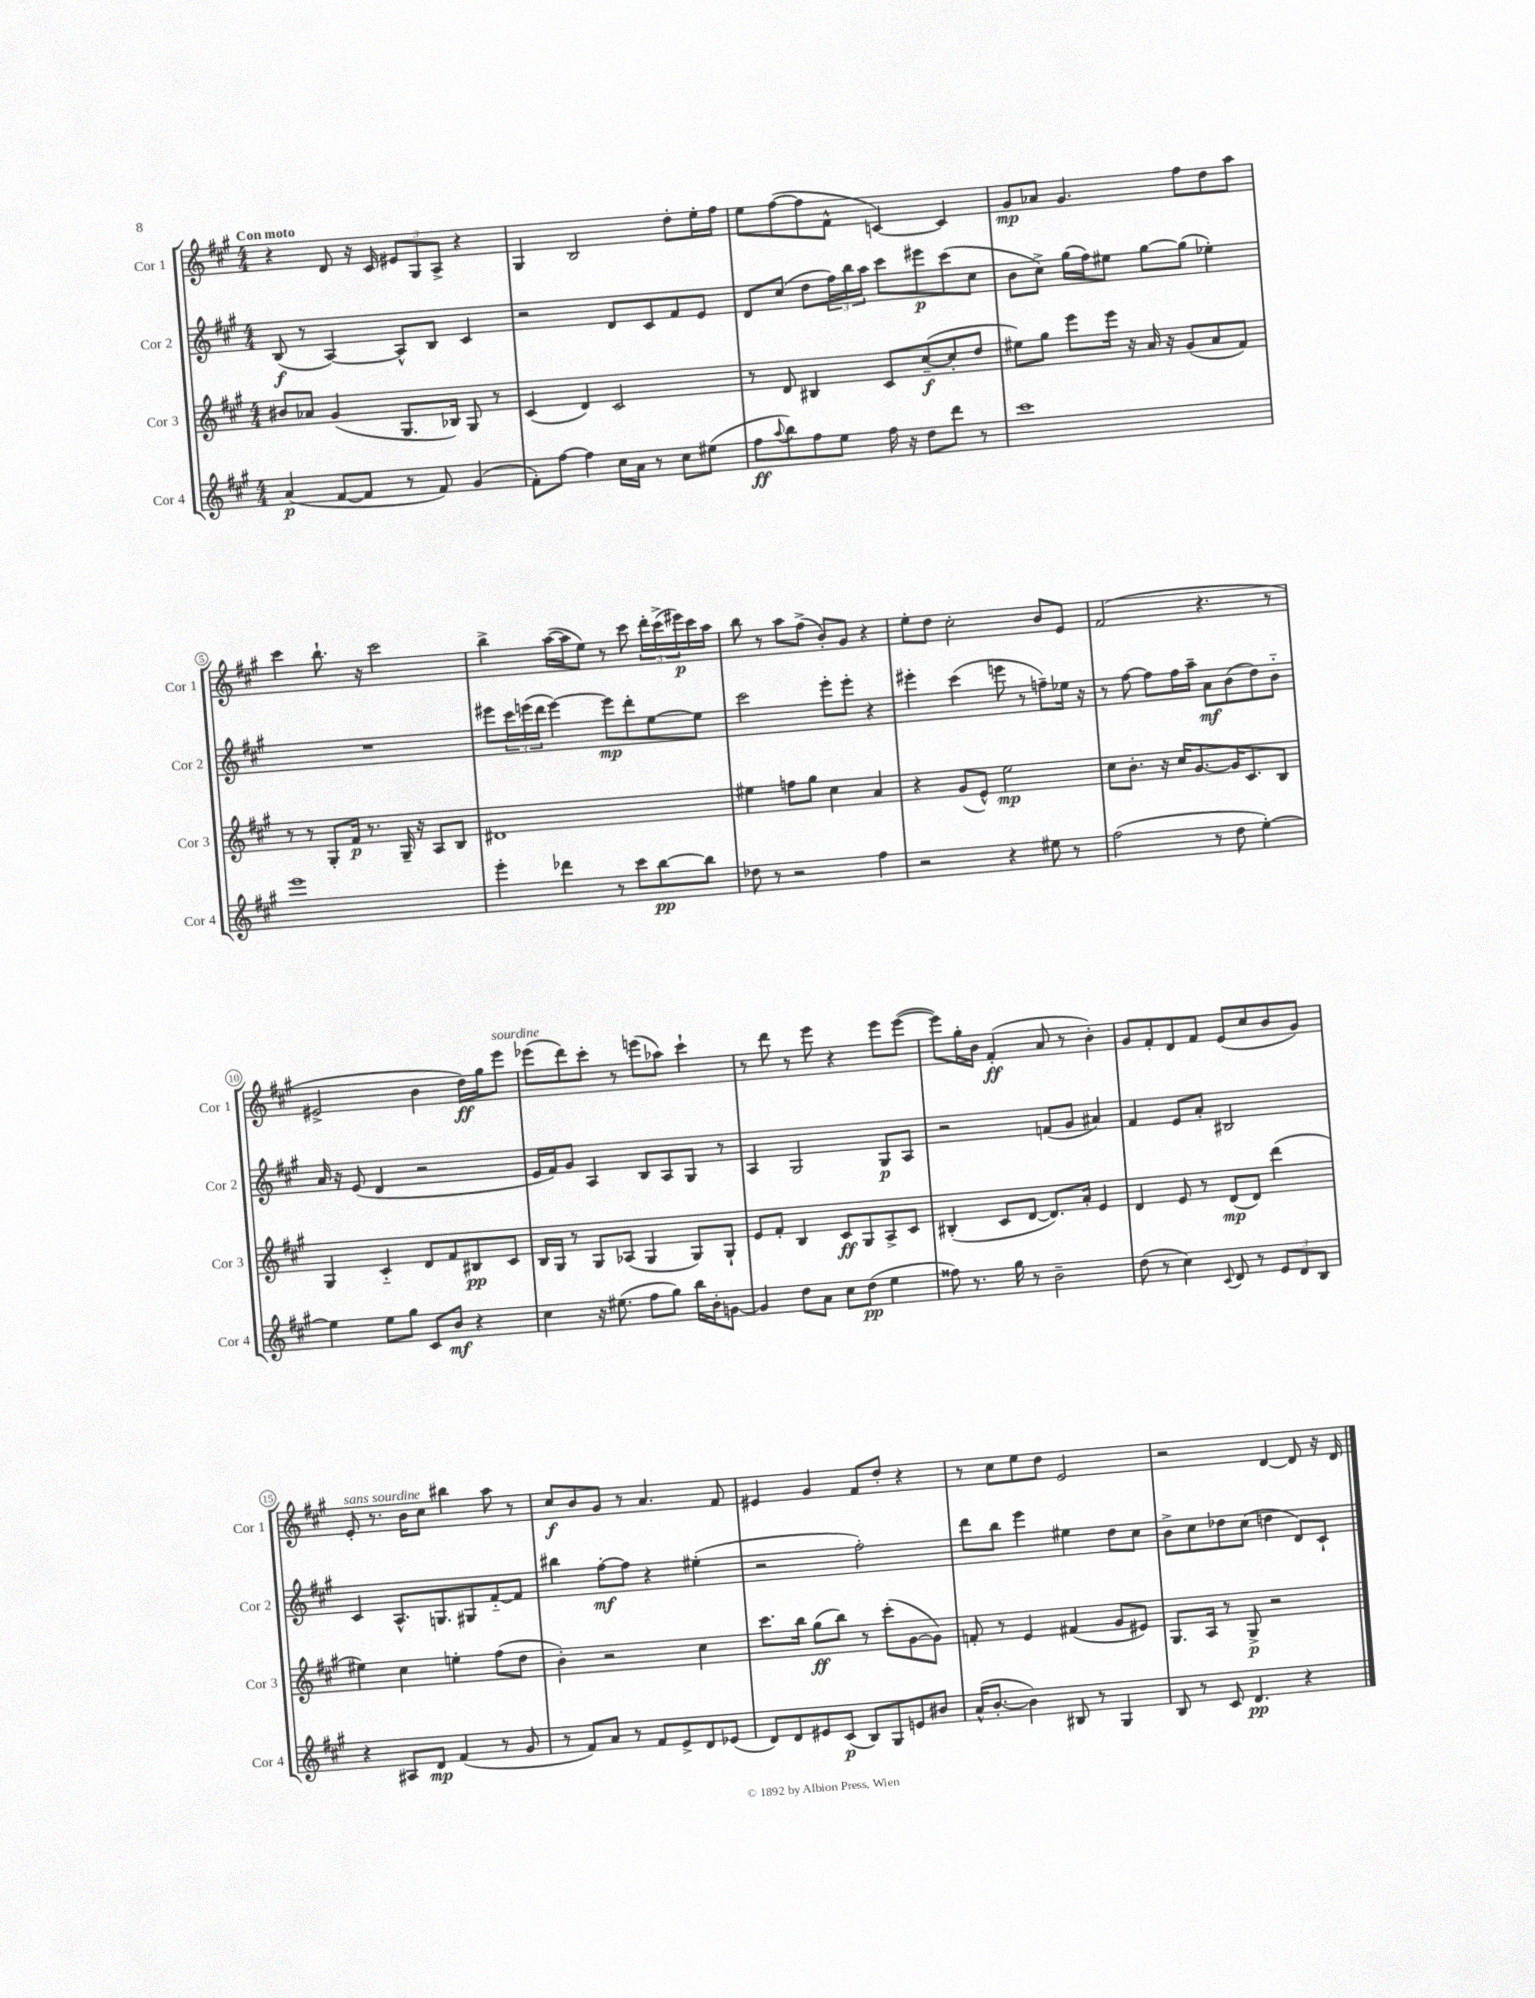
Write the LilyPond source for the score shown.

<<
\new StaffGroup <<
\new Staff = "s0" \with { instrumentName = "Cor 1" shortInstrumentName = "Cor 1" } {
    \clef treble \key a \major \numericTimeSignature \time 4/4 \tempo "Con moto"
    r4 d'8 r16 cis'16 \tuplet 3/2 { eis'8 gis8 a8-> } r4 |
    gis4 b2 d''8-. e''16-. fis''16 |
    e''8 fis''8~( fis''8 fis'8-^ c'4~) c'4 |
    gis'8\mp aes'8 gis'4. fis''8 d''8 a''8 |
    cis'''4 b''8.-! r16 cis'''2 |
    b''4-> a''16~( a''16 e''8) r8 cis'''8 \tuplet 3/2 { d'''16-. cis'''16->( eis'''16\p) } cis'''16 a''16 |
    b''8 r8 a''8 fis''8->( b'8-.) gis'8 r4 |
    e''8-. d''8 cis''2-. b'8 e'8 |
    fis'2( r4. r8 |
    eis'2-> b'4 d''16\ff) gis''16 e'''8^\markup { \italic "sourdine" } |
    ees'''8( d'''8) cis'''8-. r8 e'''8( aes''8) cis'''4-! |
    r8 d'''8 r8 e'''8 r4 e'''8 e'''8~( |
    e'''8) gis''16-. b'16 fis'4-.\ff( a'8 r8 b'4-.) |
    gis'8 fis'8-. d'8 fis'8 e'8( cis''8 b'8 gis'8) |
    e'8-.^\markup { \italic "sans sourdine" } r8. b'16 cis''8 bis''4 a''8 r8 |
    cis''8\f b'8 gis'8 r8 a'4. fis'8 |
    eis'4 gis'4 fis'8 d''8-. r4 |
    r8 cis''8 e''8 d''8 e'2 |
    r2 d'4~ d'8 r16 d'16 \bar "|." |
}
\new Staff = "s1" \with { instrumentName = "Cor 2" shortInstrumentName = "Cor 2" } {
    \clef treble \key a \major \numericTimeSignature \time 4/4
    b8\f( r8 a4~) a8-^ b8 cis'4 |
    r2 d'8 cis'8 fis'8 e'8 |
    d'8 cis''8( d''8 \tuplet 3/2 { fis''16) b''16 a''16 } cis'''8 eis'''8\p cis'''8( cis''8 |
    b'8 cis''8->) gis''16( fis''16) eis''8 gis''8~ gis''8( ees''4-.) |
    R1 |
    eis'''8 \tuplet 3/2 { cis'''16 e'''16( d'''16 } e'''4~) e'''8\mp d'''8-. e''8~ e''8 |
    cis'''2 e'''8-. e'''8-. r4 |
    eis'''4-. cis'''4( e'''8 r8 f''8--) ees''16 r16 |
    r8 fis''8~ fis''8 fis''16 a''16-- a'8\mf b'8( d''8) b'8-_ |
    a'16 r16 e'8( d'4 r2 |
    e'16 fis'16) gis'8 a4 b8 a8 gis8 r8 |
    a4 gis2 gis8\p a8 |
    r2 f'8( gis'8 ais'4) |
    fis'4 e'8 a'8-. bis2 |
    cis'4 a8.-^ g8. gis8 fis'8~-_ fis'8 |
    bis''4 fis''8~-.\mf fis''8 r4 eis''4-.( |
    r2 fis''2-.) |
    d'''8 b''8 e'''4 eis''4 d''8 cis''8 |
    b'8-> cis''8 des''8 cis''8( d''4 d'8) cis'8-! \bar "|." |
}
\new Staff = "s2" \with { instrumentName = "Cor 3" shortInstrumentName = "Cor 3" } {
    \clef treble \key a \major \numericTimeSignature \time 4/4
    bis'8 aes'8 gis'4( gis8. bes16) gis8 r8 |
    cis'4( d'4) cis'2 |
    r8 d'8 bis4 cis'8 cis''8~--\f( cis''8-. d''8 |
    eis''8) gis''8 e'''8 e'''16 r16 a'16 r16 gis'8( a'8 fis'8) |
    r8 r8 gis8-. fis'16\p r8. gis16-- r16 a8 b8 |
    dis'1 |
    eis''4 f''8 gis''8 cis''4 a'4 |
    r4 gis'8( e'8-^) e''2\mp |
    cis''8 b'8.-. r16 cis''16 gis'8.~ gis'16 cis'8. b8 |
    gis4 cis'4-_ d'8 fis'8 bis8\pp cis'8 |
    b16 gis16 r8 gis8 aes8( gis4 gis8) gis8-! |
    e'8 fis'8-. b4 cis'8\ff gis8 a8-> cis'8 |
    bis4-.( cis'8 d'8~ d'8.) a'16-. e'4 |
    d'4 e'8 r8 d'8\mp( d'8) d'''4( |
    eis''4) cis''4 e''4-. fis''8( d''8 |
    b'4-.) r2 cis''4 |
    cis'''8. b''16 gis''8\ff( b''8) r8 cis'''8-.( gis'8~ gis'8) |
    f'8-. r8 e'4 fis'4( gis'8 eis'8) |
    gis8. a16 r8 gis8->\p r2 \bar "|." |
}
\new Staff = "s3" \with { instrumentName = "Cor 4" shortInstrumentName = "Cor 4" } {
    \clef treble \key a \major \numericTimeSignature \time 4/4
    a'4\p( fis'8~ fis'8 r8 fis'8) gis'4( |
    fis'8-.) fis''8~ fis''4 cis''16 a'16 r8 cis''8 eis''8( |
    fis''8\ff \appoggiatura { a''8 } b''8) fis''8 e''8 fis''16 r16 d''8 d'''8 r8 |
    cis'''1 |
    e'''1 |
    e'''4-. des'''4 r8 cis'''8 b''8~\pp b''8 |
    des''8 r8 r2 fis''4 |
    r2 r4 eis''8 r8 |
    fis''2( r8 d''8 e''4~-.) |
    e''4 e''8 gis''8 cis'8 b'8\mf r4 |
    cis''4 r16 eis''8.( fis''8 gis''8) b''16 b'16-. g'8~ |
    g'4 d''8 a'8 cis''8 d''8\pp( e''4 |
    fisis''8) r8. gis''16 r8 b'2-- |
    d''8( r8 cis''4) \appoggiatura { cis'8 } d'8 r8 \tuplet 3/2 { e'8 d'8 b8 } |
    r4 ais8 d'8\mp fis'4( r8 gis'8 |
    r8 fis'8) a'8 r8 fis'8 e'8-> d'8 ees'8( |
    d'8) d'8 eis'8 cis'8\p( b8) gis8 e'8 bis'8 |
    a'16-^( b'8.~-. b'4) bis8 r8 gis4 |
    b8 r8 cis'8 d'4.\pp r4 \bar "|." |
}
>>
>>
\layout { \context { \Score \override BarNumber.stencil = #(make-stencil-circler 0.1 0.3 ly:text-interface::print) } }
